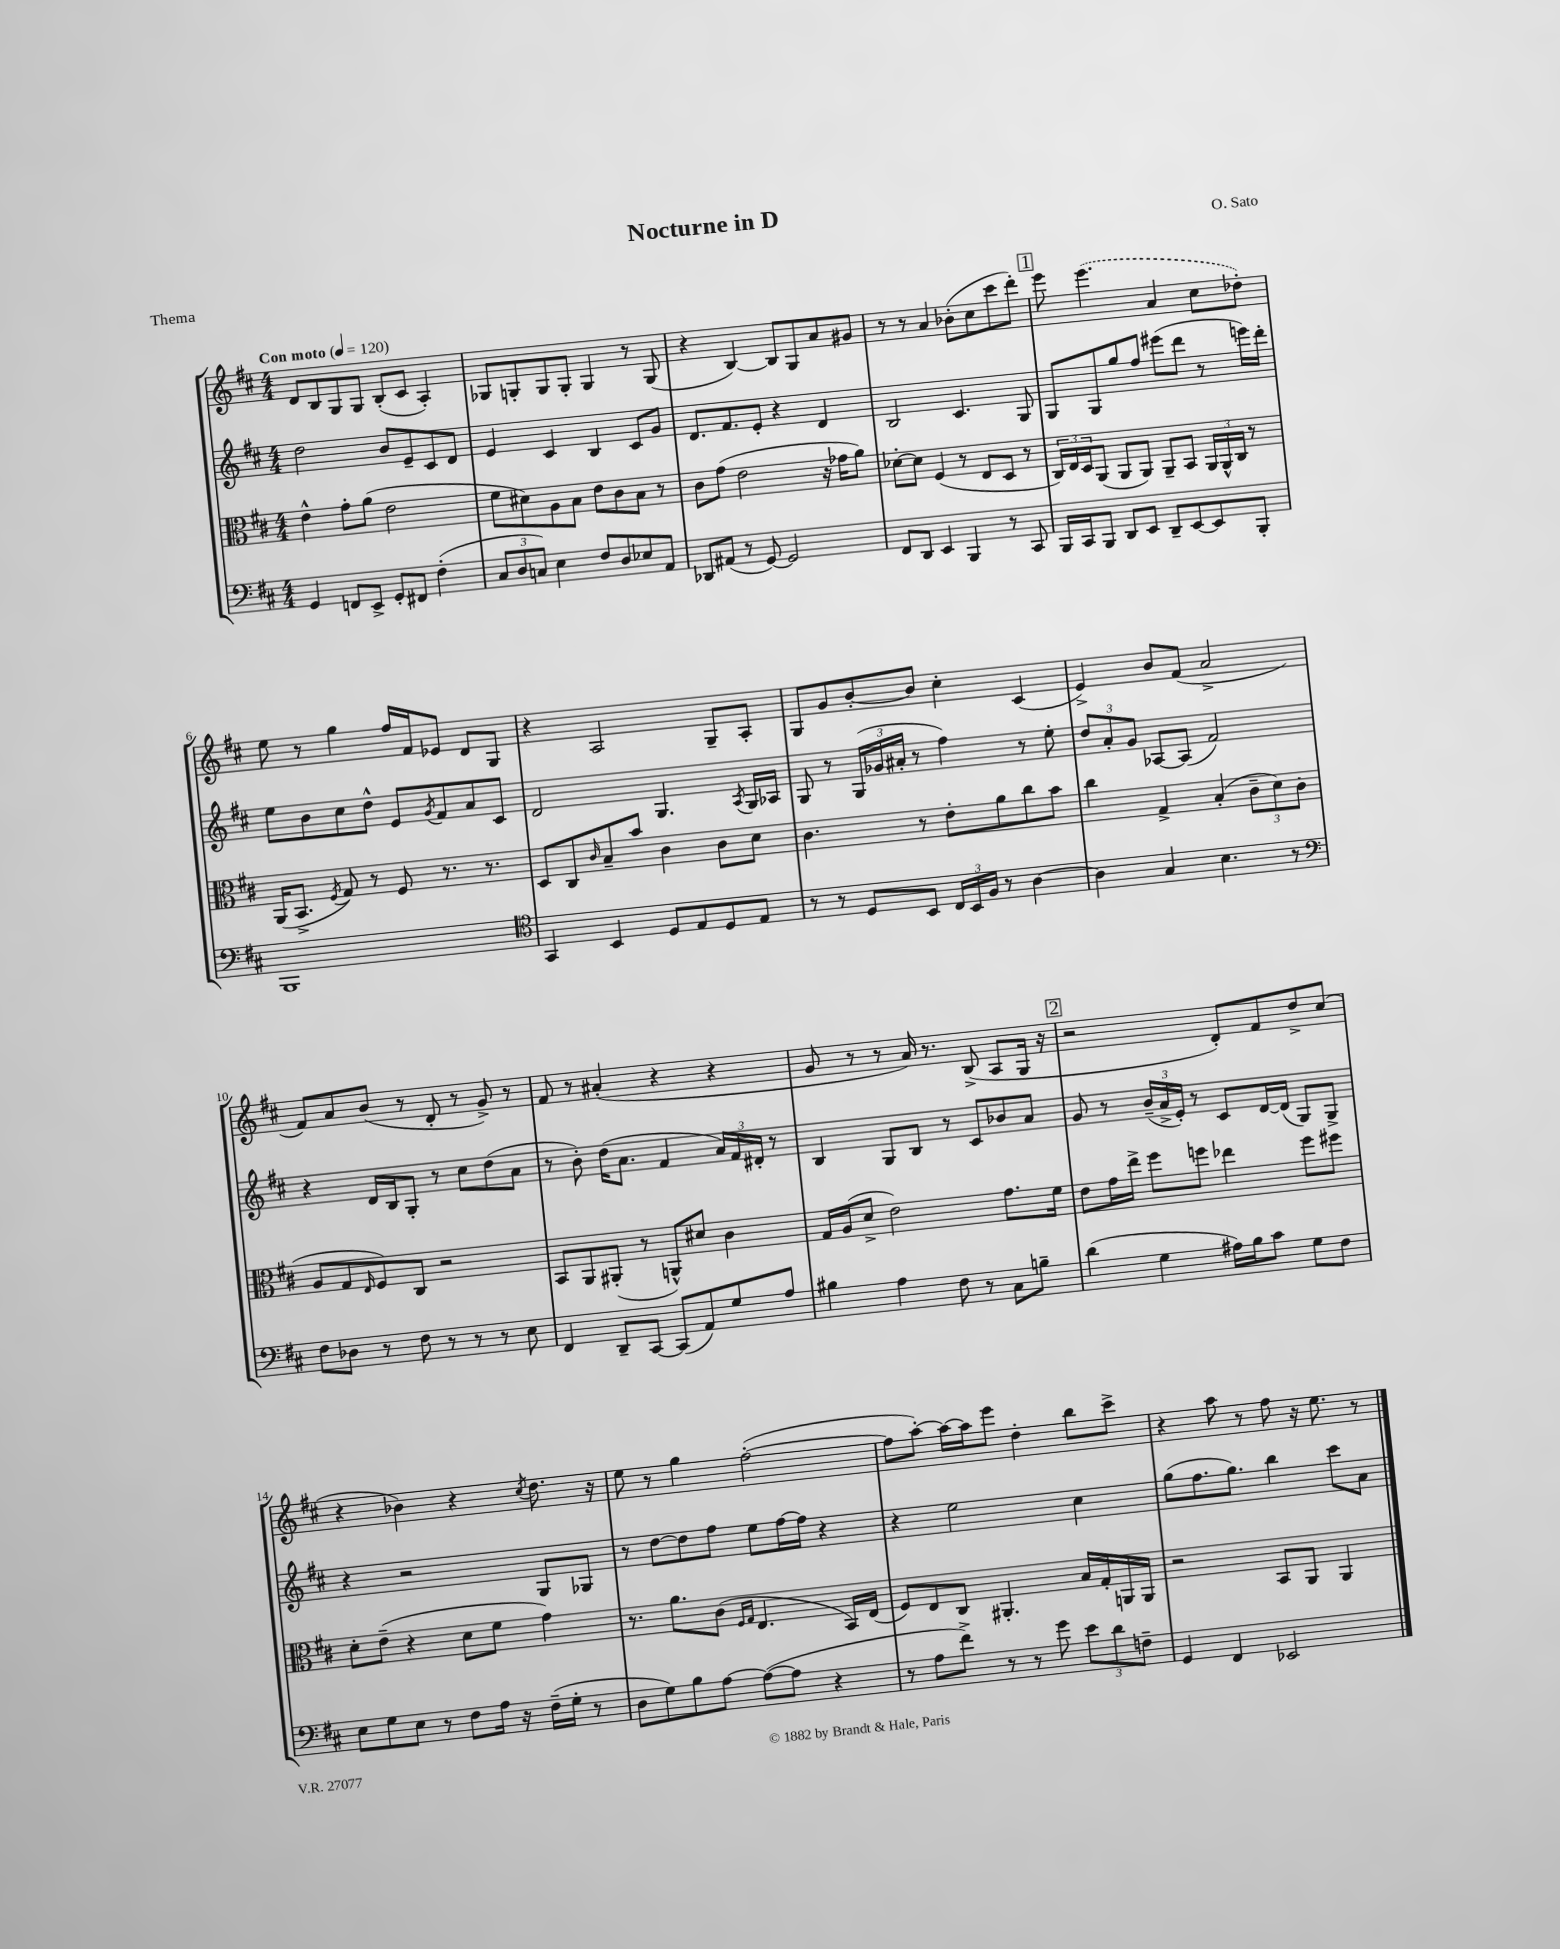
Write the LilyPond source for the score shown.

\header { title = "Nocturne in D" composer = "O. Sato" piece = "Thema" }
<<
\new StaffGroup <<
\new Staff = "s0" {
    \clef treble \key d \major \numericTimeSignature \time 4/4 \tempo "Con moto" 4 = 120
    d'8 b8 g8 g8 b8-.( cis'8 a4-.) |
    ges8 g8-. g8 g8-. g4 r8 g8( |
    r4 b4~) b8 g8 a'8 gis'8 |
    r8 r8 a'4 bes'8-.( cis''8 cis'''8 d'''8-.) |
    \mark \markup { \box "1" } e'''8 \once \slurDashed e'''4.( a'4 cis''8 des''8-.) |
    e''8 r8 g''4 fis''16 fis'16 ees'8 d'8 g8 |
    r4 a2 g8-- a8-. |
    g8 g'8 b'8~-. b'8 cis''4-. cis'4( |
    e'4->) b'8 fis'8( a'2-> |
    fis'8) a'8 b'8( r8 d'8-. r8 g'8->) r8 |
    fis'8 r8 ais'4-.( r4 r4 |
    g'8 r8 r8 a'16) r8. b8->( a8 g16 r16 |
    \mark \markup { \box "2" } r2 d'8-.) fis'8 d''8-> cis''8( |
    r4 bes'4) r4 \acciaccatura { cis''8 } d''8. r16 |
    e''8 r8 g''4 fis''2~-.( |
    fis''8 a''8~-.) a''16~ a''16 e'''8 d''4-. b''8 cis'''8-> |
    r4 a''8 r8 fis''8 r16 e''8. r8 \bar "|." |
}
\new Staff = "s1" {
    \clef treble \key d \major \numericTimeSignature \time 4/4
    d''2 b'8 e'8-- cis'8 d'8 |
    e'4 cis'4 b4 cis'8 g'8 |
    d'8. fis'8. e'8-. r4 d'4 |
    b2 cis'4. g8 |
    \mark \markup { \box "1" } g8 g8 g''8 fis''8 eis'''8( d'''8 r8 e'''16) d'''16-. |
    e''8 b'8 cis''8 d''8-^ e'8 \acciaccatura { g'8 } fis'8 a'8 cis'8 |
    d'2 g4. \acciaccatura { a8 } g16 aes16 |
    g8 r8 \tuplet 3/2 { g16( ges'16 ais'16-. } r8 fis''4) r8 e''8-. |
    \tuplet 3/2 { d''8 a'8-. g'8 } aes8~ aes8( fis'2) |
    r4 d'16 b16 g8-. r8 cis''8 d''8( a'8 |
    r8 b'8-.) d''16( a'8. fis'4 \tuplet 3/2 { a'16) fis'16 dis'16-. } r8 |
    b4 g8 b8 r8 cis'8 bes'8 a'8 |
    \mark \markup { \box "2" } g'8 r8 \tuplet 3/2 { b'16--( a'16-> e'16-.) } r8 cis'8 d'16~ d'16( g8) g8-> |
    r4 r2 g8 ges8 |
    r8 d''8~ d''8 fis''8 e''8 fis''16~ fis''16 r4 |
    r4 e''2 cis''4 |
    g''8( fis''8. g''8.) b''4 cis'''8 a'8 \bar "|." |
}
\new Staff = "s2" {
    \clef alto \key d \major \numericTimeSignature \time 4/4
    e'4-^ g'8-. a'8( e'2 |
    fis'8 dis'8) a8 b8 e'8 cis'8 b8 r8 |
    cis'8 g'8( e'2 r16 ges'16 a'8) |
    des'8~-. des'8 fis4( r8 e8 d8 r8 |
    \mark \markup { \box "1" } \tuplet 3/2 { cis16) e16 d16 } a,8( a,8 a,8) a,8-- b,8 \tuplet 3/2 { a,16 a,16-^ cis16 } r8 |
    a,16( b,8.-> \acciaccatura { fis8 } g8) r8 fis8 r8. r8. |
    d8 cis8 \grace { cis'16 } b8-- b'8 cis'4 cis'8 d'8 |
    cis'4. r8 e'8-. a'8 cis''8 b'8 |
    cis''4 g4-> b4-.( \tuplet 3/2 { cis'8-- d'8) cis'8( } |
    a8 g8 \grace { e16 } fis8) cis8 r2 |
    b,8 a,8 ais,8-.( r8 a,8-^) dis'8 cis'4 |
    g16 a16( d'8-> e'2) g'8. fis'16 |
    \mark \markup { \box "2" } e'8 g'16 e''16-> fis''8 f''8 ees''4 f''8 fis''8 |
    d'8-. e'8--( r4 d'8 fis'8 g'4) |
    r8. a'8. cis'8( \grace { fis16 g16 } e4. b,16) e16( |
    fis8) e8 cis8 ais,4.-. b16 g16-. a,16 a,16 |
    r2 b,8 a,8 a,4 \bar "|." |
}
\new Staff = "s3" {
    \clef bass \key d \major \numericTimeSignature \time 4/4
    g,4 f,8 e,8-> g,8-. fis,8 fis4-.( |
    \tuplet 3/2 { cis8 d8 c8) } e4 fis8 d8 ees8 a,8 |
    des,8 ais,8( r8 g,8~) g,2 |
    fis,8 d,8 e,4 b,,4 r8 cis,8 |
    \mark \markup { \box "1" } b,,16 cis,16 b,,8 d,8 e,8 d,8-- e,8~ e,8 b,,8-. |
    b,,1 |
    \clef tenor g,4 b,4 d8 e8 d8 e8 |
    r8 r8 d8 b,8 \tuplet 3/2 { cis16 b,16 fis16 } r8 a4~ |
    a4 g4 b4. r8 |
    \clef bass fis8 des8 r8 fis8 r8 r8 r8 e8 |
    fis,4 d,8-- cis,8~ cis,8( a,8) g8 a8 |
    bis4 a4 fis8 r8 cis8 b8-- |
    \mark \markup { \box "2" } d'4( g4 ais16) b16 cis'8 g8 fis8 |
    e8 g8 e8 r8 fis8 a16 r16 fis16--( g16-. r8 |
    d8 g8) b8 a8~ a8~( a8 r4 |
    r8 a8 fis'8->) r8 r8 g'8 \tuplet 3/2 { e'8 d'8 f8-- } |
    g,4 fis,4 ees,2 \bar "|." |
}
>>
>>
